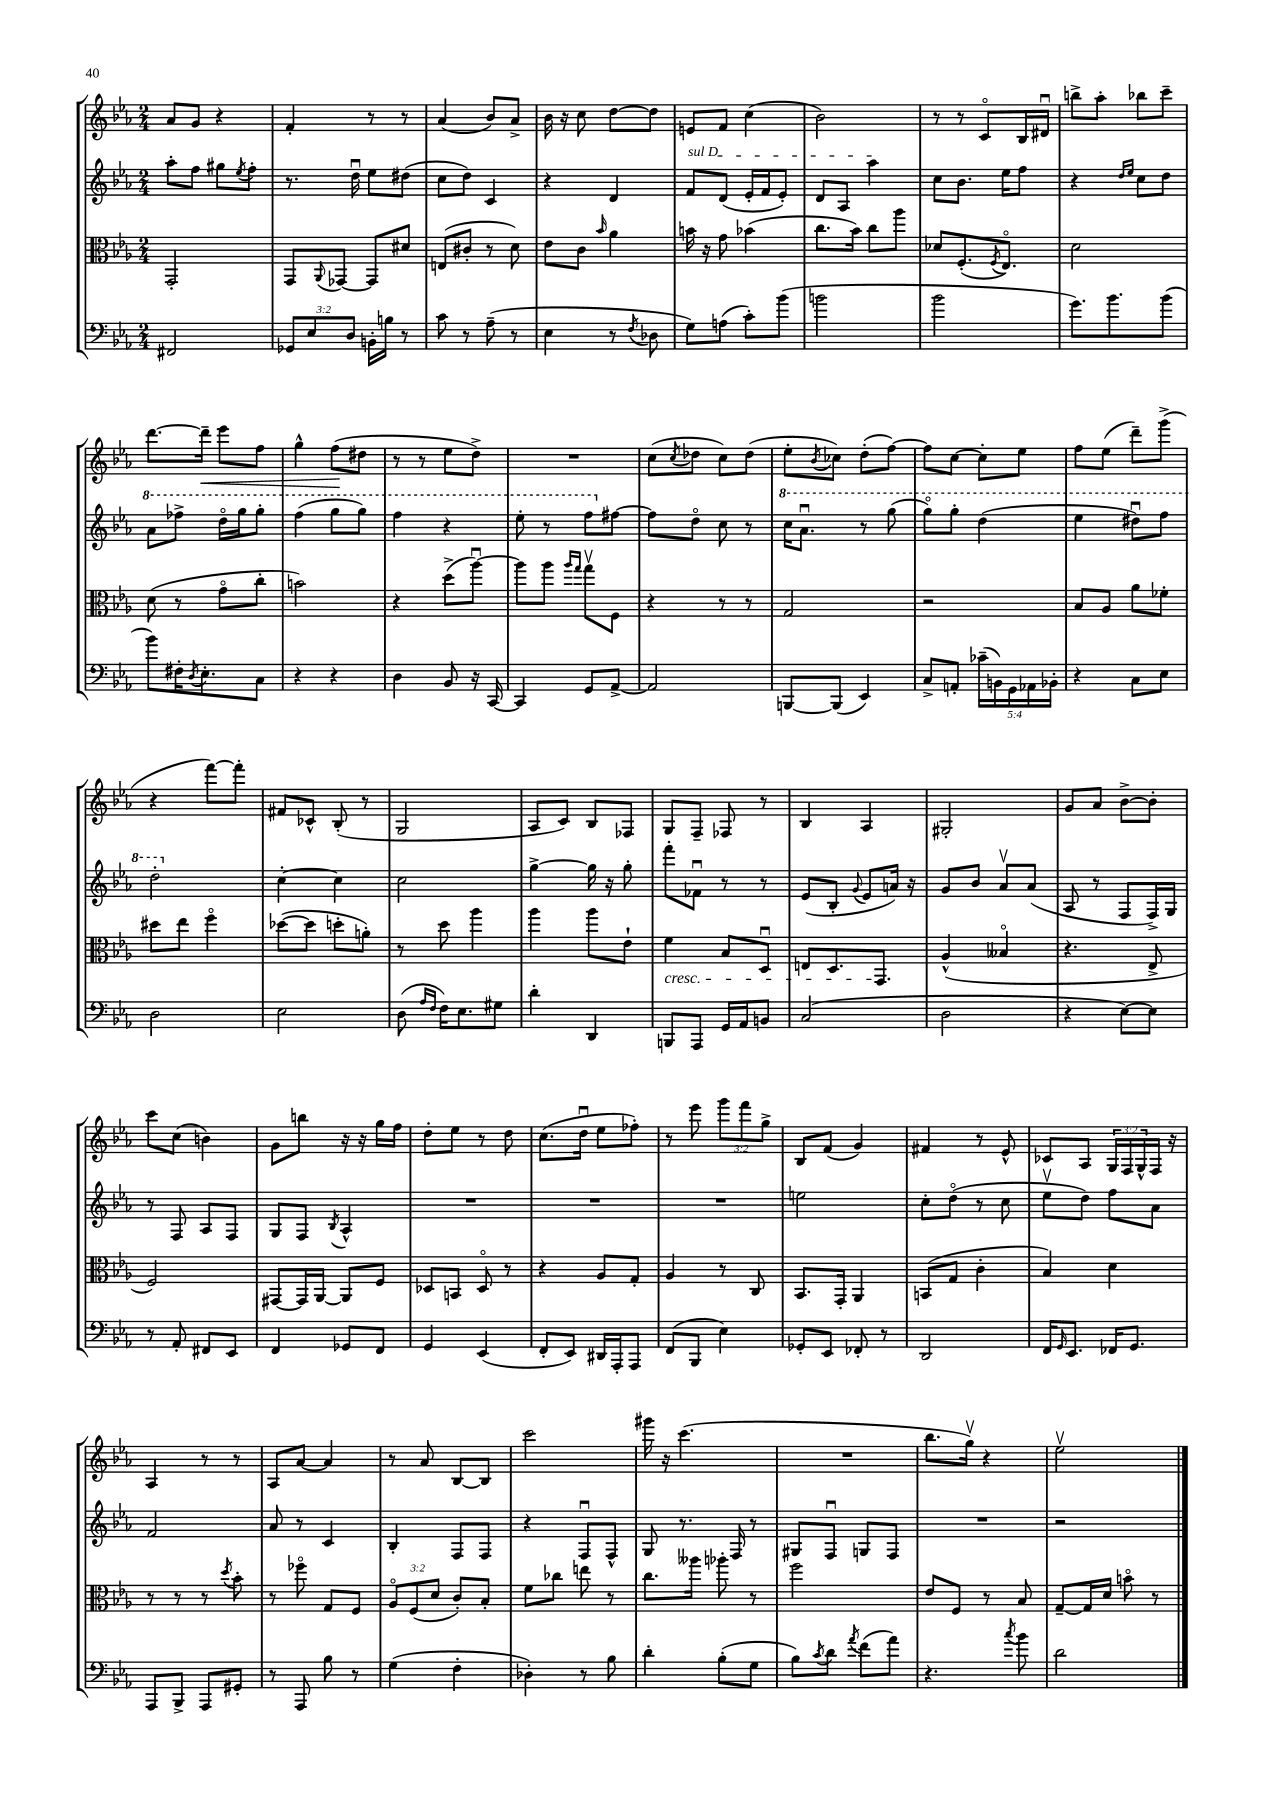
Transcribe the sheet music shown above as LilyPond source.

<<
\new StaffGroup <<
\new Staff = "s0" {
    \clef treble \key ees \major \numericTimeSignature \time 2/4 \override Staff.TupletNumber.text = #tuplet-number::calc-fraction-text
    aes'8 g'8 r4 |
    f'4-. r8 r8 |
    aes'4( bes'8) aes'8-> |
    bes'16 r16 c''8 d''8~ d''8 |
    e'8 f'8 c''4( |
    bes'2) |
    r8 r8 c'8\flageolet bes16 dis'16\downbow |
    b''8-> aes''8-. bes''8 c'''8-- |
    d'''8.~ d'''16--\< ees'''8 f''8 |
    g''4-^ f''8\!( dis''8 |
    r8 r8 ees''8 d''8->) |
    R2 |
    c''8( \acciaccatura { c''8 } des''8 c''8) des''8( |
    ees''8-. \acciaccatura { bes'8 } ces''8) d''8-.( f''8~) |
    f''8 c''8~ c''8-. ees''8 |
    f''8 ees''8( d'''8--) g'''8->( |
    r4 f'''8~) f'''8-. |
    fis'8 ces'8-^ bes8-.( r8 |
    g2 |
    aes8 c'8) bes8 fes8 |
    g8 f8-- fes8 r8 |
    bes4 aes4 |
    gis2-. |
    g'8 aes'8 bes'8~-> bes'8-. |
    c'''8 c''8( b'4) |
    g'8 b''8 r16 r16 g''16 f''16 |
    d''8-. ees''8 r8 d''8 |
    c''8.( d''16\downbow ees''8 fes''8-.) |
    r8 ees'''8 \tuplet 3/2 { g'''8 f'''8 g''8-> } |
    bes8 f'8( g'4) |
    fis'4 r8 ees'8-^ |
    ces'8 aes8 \tuplet 3/2 { g16 f16 g16-^ } f16 r16 |
    aes4 r8 r8 |
    aes8 aes'8~ aes'4 |
    r8 aes'8 bes8~ bes8 |
    c'''2 |
    gis'''16 r16 c'''4.( |
    R2 |
    bes''8. g''16\upbow) r4 |
    ees''2\upbow \bar "|." |
}
\new Staff = "s1" {
    \clef treble \key ees \major \numericTimeSignature \time 2/4
    aes''8-. f''8 gis''8 \acciaccatura { ees''8 } f''8-. |
    r8. d''16\downbow ees''8 dis''8( |
    c''8 d''8) c'4 |
    r4 d'4 |
    \once \override TextSpanner.bound-details.left.text = \markup { \italic "sul D" } f'8\startTextSpan d'8( ees'16-. f'16 ees'8-.) |
    d'8 aes8 aes''4\stopTextSpan |
    c''8 bes'8. ees''16 f''8 |
    r4 \grace { d''16 ees''16 } c''8 d''8 |
    \ottava #1 aes''8 fes'''8-> d'''16\flageolet g'''16 g'''8-. |
    f'''4( g'''8 g'''8) |
    f'''4 r4 |
    ees'''8-. r8 f'''8 \ottava #0 fis''8~ |
    fis''8 d''8\flageolet c''8 r8 |
    \ottava #1 c'''16 aes''8.\downbow r8 g'''8( |
    g'''8\flageolet) g'''8-. d'''4( |
    ees'''4 dis'''8\downbow) f'''8 |
    d'''2-. \ottava #0 |
    c''4~-. c''4 |
    c''2 |
    g''4~-> g''16 r16 g''8-. |
    f'''8-. fes'8\downbow r8 r8 |
    ees'8( bes8-. \appoggiatura { g'8 } ees'8 a'16) r16 |
    g'8 bes'8 aes'8\upbow aes'8( |
    aes8 r8 f8 f16->) g16 |
    r8 f8 aes8 f8 |
    g8 f8 \acciaccatura { bes8 } aes4-^ |
    R2 |
    R2 |
    R2 |
    e''2 |
    c''8-. d''8\flageolet( r8 c''8 |
    ees''8\upbow d''8) f''8 aes'8 |
    f'2 |
    aes'8 r8 c'4 |
    bes4-. f8 f8 |
    r4 f8\downbow f8-^ |
    g8 r8. f16 r8 |
    gis8 f8\downbow g8 f8 |
    R2 |
    r2 \bar "|." |
}
\new Staff = "s2" {
    \clef alto \key ees \major \numericTimeSignature \time 2/4 \override Staff.TupletNumber.text = #tuplet-number::calc-fraction-text
    g,2-. |
    g,8 \appoggiatura { aes,8 } ges,8~ ges,8 dis'8 |
    e8( cis'8-. r8 d'8) |
    ees'8 c'8 \grace { bes'16 } aes'4 |
    b'16 r16 g'8 bes'4( |
    c''8. bes'16) c''8 aes''8 |
    des'8 f8.-.( \acciaccatura { f8 } ees8.\flageolet) |
    d'2 |
    d'8( r8 g'8\flageolet c''8-. |
    b'2) |
    r4 d''8->( aes''8~\downbow) |
    aes''8 aes''8 \grace { aes''16 g''16 } g''8\upbow f8 |
    r4 r8 r8 |
    g2 |
    r2 |
    bes8 aes8 aes'8 fes'8-. |
    dis''8 ees''8 f''4\flageolet |
    des''8~( des''8 d''8-. a'8-.) |
    r8 d''8 aes''4 |
    aes''4 aes''8 ees'8-! |
    f'4\cresc bes8 d8\downbow |
    e8 d8. g,8.\! |
    aes4-^( beses4\flageolet |
    r4. ees8-> |
    f2) |
    gis,8~ gis,16 aes,16~ aes,8 f8 |
    des8 b,8 des8\flageolet r8 |
    r4 aes8 g8-. |
    aes4 r8 c8 |
    bes,8. g,16-. aes,4 |
    b,8( g8 c'4-. |
    bes4) d'4 |
    r8 r8 r8 \acciaccatura { d''8 } bes'8-. |
    r8 fes''8\flageolet g8 f8 |
    \tuplet 3/2 { aes8\flageolet f8( d'8 } c'8-.) bes8-. |
    f'8 ces''8 e''8 r8 |
    c''8. aeses''16 aes''8-. r8 |
    f''2 |
    ees'8 f8 r8 bes8 |
    g8~-- g16 d'16 b'8\flageolet r8 \bar "|." |
}
\new Staff = "s3" {
    \clef bass \key ees \major \numericTimeSignature \time 2/4 \override Staff.TupletNumber.text = #tuplet-number::calc-fraction-text
    fis,2 |
    \tuplet 3/2 { ges,8 ees8 d8 } b,16-. b16 r8 |
    c'8 r8 aes8--( r8 |
    ees4 r8 \acciaccatura { f8 } des8 |
    g8) a8( c'8-.) bes'8( |
    b'2 |
    bes'2 |
    g'8.) bes'8. bes'8( |
    bes'8) fis16-. \acciaccatura { d8 } ees8.-. c8 |
    r4 r4 |
    d4 bes,8 r16 c,16~ |
    c,4 g,8 aes,8~-> |
    aes,2 |
    b,,8~ b,,8( ees,4) |
    c8-> a,8-. \tuplet 5/4 { ces'16--( b,16) g,16 aes,16 bes,16-. } |
    r4 c8 ees8 |
    d2 |
    ees2 |
    d8( \grace { aes16 f16 } f16) ees8. gis8 |
    d'4-. d,4 |
    b,,8 aes,,8 g,16 aes,16 b,8 |
    c2( |
    d2 |
    r4 ees8~) ees8 |
    r8 aes,8-. fis,8 ees,8 |
    f,4 ges,8 f,8 |
    g,4 ees,4( |
    f,8-. ees,8) dis,16 aes,,16-. aes,,8 |
    f,8( bes,,8 ees4) |
    ges,8-. ees,8 fes,8-. r8 |
    d,2 |
    f,16 \grace { g,16 } ees,8. fes,16 g,8. |
    aes,,8 bes,,8-> aes,,8 gis,8-. |
    r8 aes,,8 bes8 r8 |
    g4( f4-. |
    des4-.) r8 bes8 |
    d'4-. bes8-.( g8 |
    bes8) \acciaccatura { c'8 } d'8 \acciaccatura { aes'8 } f'8( aes'8) |
    r4. \acciaccatura { c''8 } bes'8 |
    d'2 \bar "|." |
}
>>
>>
\layout { \context { \Score \remove "Bar_number_engraver" } }
